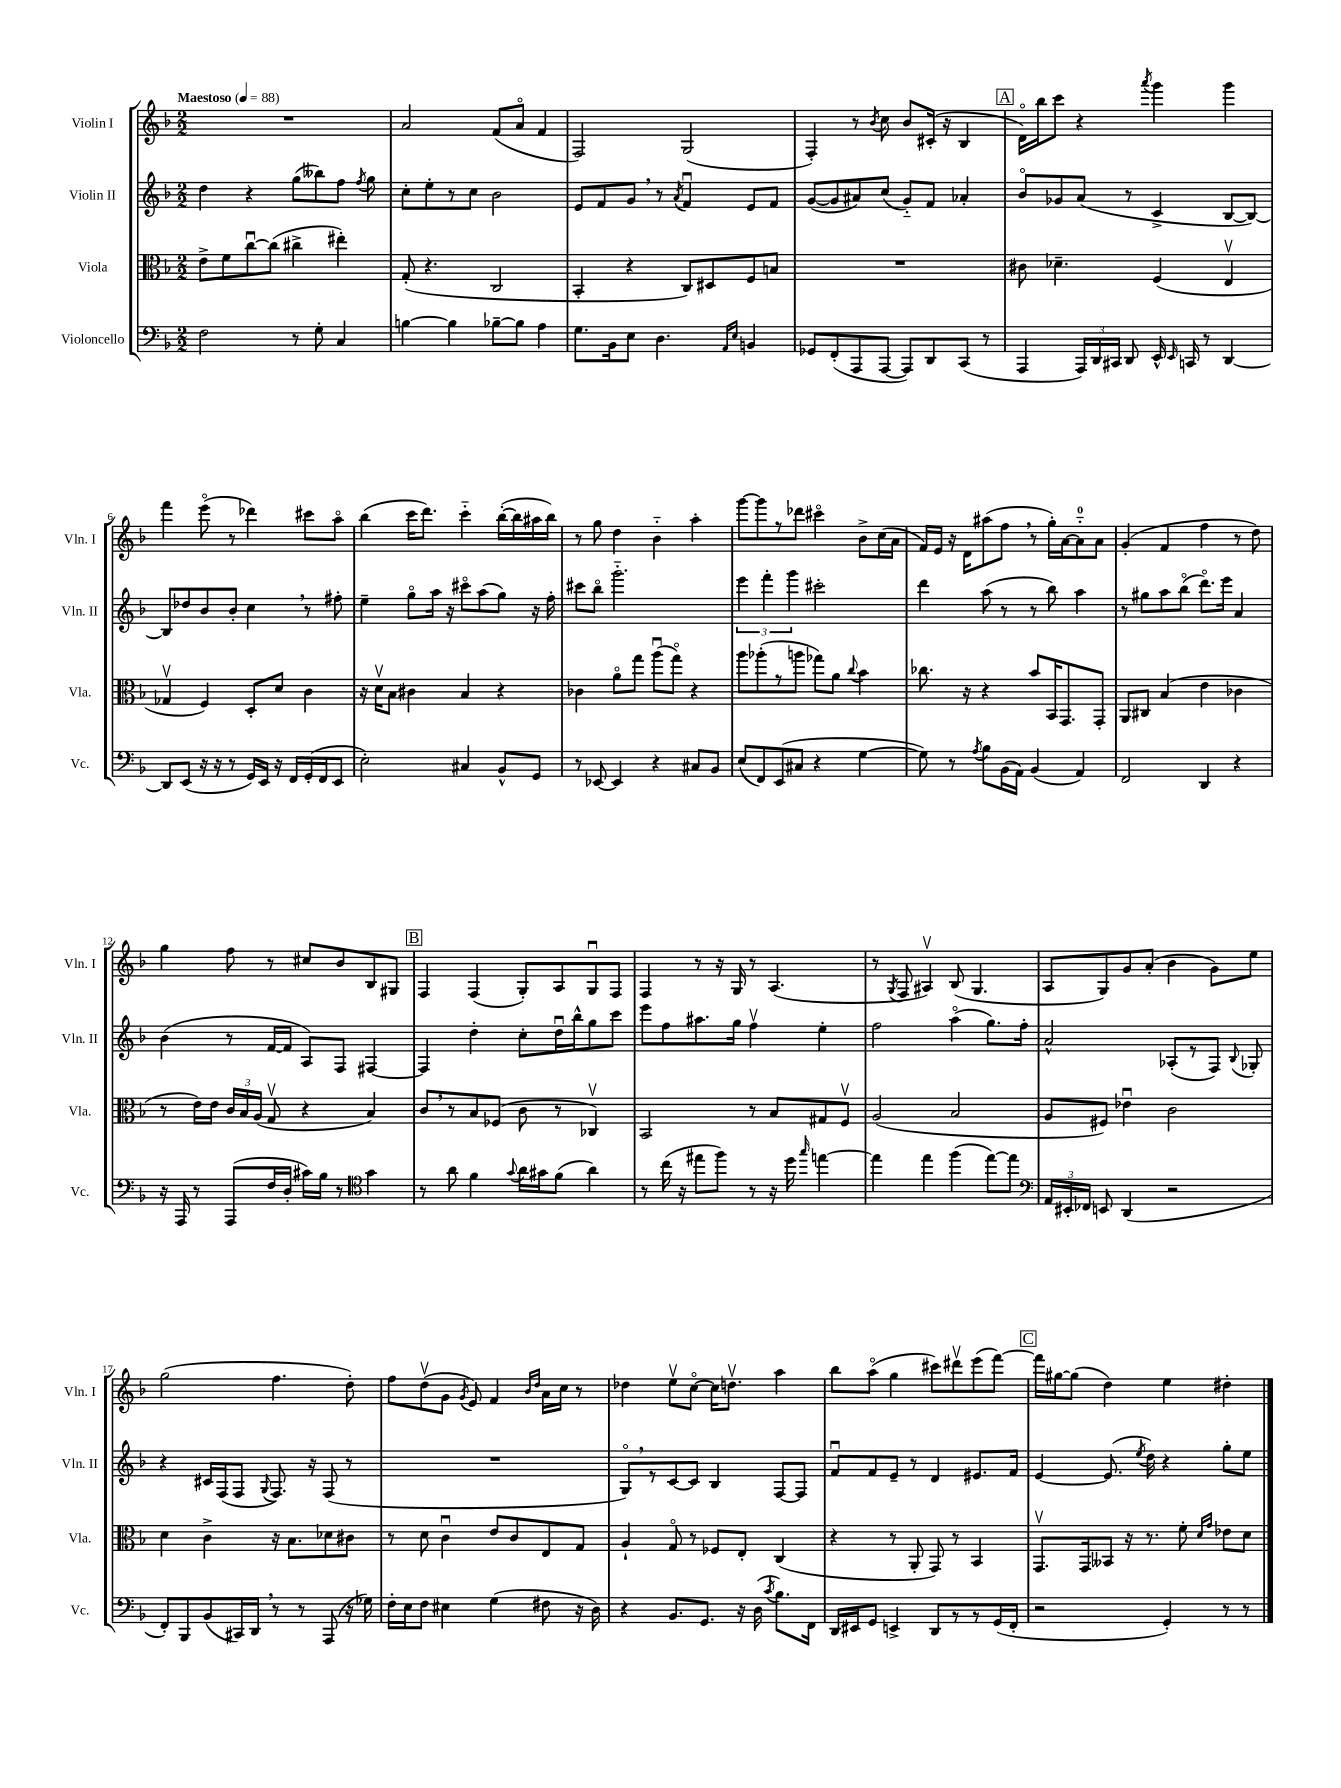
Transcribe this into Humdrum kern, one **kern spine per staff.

**kern	**kern	**kern	**kern
*staff4	*staff3	*staff2	*staff1
*clefF4	*clefC3	*clefG2	*clefG2
*k[b-]	*k[b-]	*k[b-]	*k[b-]
*M2/2	*M2/2	*M2/2	*M2/2
*MM88	*MM88	*MM88	*MM88
2F	8e^	4dd	1r
.	8f	.	.
.	[8ccu	4r	.
.	(8cc]	.	.
8r	4cc#^	(8gg	.
8G'	.	8bb--)	.
4C	4ee#')	8ff	.
.	.	8qff	.
.	.	8gg	.
=	=	=	=
[4B	(8G'	8cc'	2a
.	4.r	8ee'	.
4B]	.	8r	.
.	.	8cc	.
[8B-~	2C	2b-	(8f
8B-]	.	.	8ao
4A	.	.	4f
=	=	=	=
8.G	4BB-'	8e	2F)
.	.	8f	.
16BB-	.	.	.
8E	4r	8g	.
4.D	.	8r	.
.	.	8qa	.
.	8C)	4fu	(2G
.	8D#	.	.
16qqAA	.	.	.
16qqE	.	.	.
4BB	8F	8e	.
.	8B	8f	.
=	=	=	=
8GG-	1r	([8g	4F')
(8FF'	.	8g]	.
8AAA	.	8a#)	8r
.	.	.	8qb-
[8AAA	.	(8cc	8cc
8AAA])	.	8g'~)	8b-
8DD	.	8f	(16c#'
.	.	.	16r
(8CC	.	4a-'	4B-
8r	.	.	.
=	=	=	=
4AAA	8c#	8b-o	16do)
.	.	.	16bb-
.	4.d-~	8g-	8ccc
24AAA)	.	(8a	4r
24DD	.	.	.
24CC#	.	.	.
8DD	.	8r	.
.	.	.	8qaaa
16EE^^	(4F	4c^	4ggg
16qqEE	.	.	.
16CC	.	.	.
8r	.	.	.
[4DD	4Ev	[8B-	4ggg
.	.	8B-_)	.
=	=	=	=
8DD]	4G-v	8B-]	4fff
(8EE	.	8dd-	.
16r	4F)	8b-	(8eeeo
16r	.	.	.
8r	.	8b-'	8r
16GG)	8D'	4cc	4ddd-)
16EE	.	.	.
16r	8d	.	.
16FF	.	.	.
(16GG'	4c	8r	8ccc#
16FF	.	.	.
8EE	.	8ff#'	8aao
=	=	=	=
2E')	16r	4ee~	(4bb-
.	16dv	.	.
.	8B-	.	.
.	4c#	8ggo	16ccc
.	.	.	8.ddd)
.	.	16aa	.
.	.	16r	.
4C#	4B-	8ccc#o	4ccc'~
.	.	(8aa	.
8BB-^^	4r	8gg)	([16bb-'
.	.	.	16bb-]
8GG	.	16r	16aa#
.	.	16ff'	16bb-)
=	=	=	=
8r	4c-	8ccc#	8r
[8EE-	.	8bb-o	8gg
4EE-]	8ao	2.ggg'~	4dd
.	8gg	.	.
4r	(8aau	.	4b-'~
.	8ggo)	.	.
8C#	4r	.	4aa'
8BB-	.	.	.
=	=	=	=
(8E	8aa	6eee	[8ggg
8FF)	(8aa-'	.	8ggg]
.	.	6fff'	.
(8EE	8r	.	8r
.	.	6ggg	.
8C#	8aa	.	8ddd-
4r	8gg-)	2ccc#'	4ccc#o
.	8a	.	.
.	8qqcc	.	.
[4G	4b-	.	8b-^
.	.	.	(16cc
.	.	.	16a
=	=	=	=
8G])	8.cc-	4ddd	16f)
.	.	.	16e
8r	.	.	16r
.	16r	.	16d
8qA	.	.	.
8B-	4r	(8aa	(8aa#
(16BB-	.	8r	8ff
16AA)	.	.	.
(4BB-	8b-	8r	8r
.	16BB-	8bb-)	16gg')
.	8.GG	.	[16a
4AA)	.	4aa	8a'~]
.	8GG'	.	8a
=	=	=	=
2FF	8AA	8r	(4g'
.	8C#	8gg#	.
.	(4B-	8aa	4f
.	.	(8bb-o	.
4DD	4e	8.dddo)	4ff
.	.	16eee	.
4r	4c-	4a	8r
.	.	.	8dd)
=	=	=	=
16r	8r	(4b-	4gg
16AAA	.	.	.
8r	16e)	.	.
.	16e	.	.
(8AAA	24c	8r	8ff
.	24B-	.	.
.	(24A	.	.
16F	8Gv	[16f	8r
16D'	.	16f]	.
16c#)	4r	8A)	8cc#
16B-	.	.	.
8r	.	8F	8b-
*clefC4	*	*	*
4g	4B-)	[4F#	8B-
.	.	.	8G#
=	=	=	=
8r	8c	4F#]	4F
8a	8r	.	.
4f	8B-	4dd'	(4F
.	(8F-	.	.
8qqg	.	.	.
16a	8c	8cc'	8G')
16g#	.	.	.
(8f	8r	16ddu	8A
.	.	16bb-^^	.
4a)	4C-v)	8gg	8Gu
.	.	8ccc	8F
=	=	=	=
8r	2BB-	8eee	4F
(16cc	.	8ff	.
16r	.	.	.
8ee#	.	8.aa#	8r
8ff)	.	.	16r
.	.	16gg	16G
8r	8r	4ffv	8r
16r	8B-	.	(4.A
16dd	.	.	.
16qqgg	.	.	.
[4ee	8G#	4ee'	.
.	8Fv	.	.
=	=	=	=
4ee]	(2A	2ff	8r
.	.	.	8qG
.	.	.	8F
4ee	.	.	4A#v)
(4ff	2B-	(4aao	(8B-
.	.	.	4.G
[8ee)	.	8.gg)	.
8ee]	.	.	.
.	.	16ff'	.
=	=	=	=
*clefF4	*	*	*
24AA	8A	2a^^	8A
24EE#'	.	.	.
24FF-	.	.	.
8EE	8F#)	.	8G)
(4DD	4e-u	.	8g
.	.	.	(8a'
2r	2c	(8A-'	4b-
.	.	8r	.
.	.	8F)	8g)
.	.	8qqB-	.
.	.	8G-'	8ee
=	=	=	=
8FF')	4d	4r	(2gg
8BBB-	.	.	.
(8BB-	4c^	16c#	.
.	.	(16F	.
16CC#)	.	8F	.
16DD	.	.	.
.	.	8qqG	.
8r	16r	8.F)	4.ff
.	8.B-	.	.
8r	.	.	.
.	.	16r	.
(8AAA	8d-	(8F	.
16r	8c#	8r	8dd')
16G-)	.	.	.
=	=	=	=
16F'	8r	1r	8ff
16E	.	.	.
8F	8d	.	(8ddv
4E#	4cu	.	8g
.	.	.	8qg
.	.	.	8e)
(4G	8e	.	4f
.	8c	.	.
.	.	.	16qqb-
.	.	.	16qqdd
8F#	8E	.	16a
.	.	.	16cc
16r	8G	.	8r
16D)	.	.	.
=	=	=	=
4r	4A`	8Go)	4dd-
.	.	8r	.
8.BB-	8Go	[8c	8eev
.	8r	8c]	[8cco
8.GG	.	.	.
.	8F-	4B-	16cc]
.	.	.	8.ddv
16r	8E'	.	.
(16D	.	.	.
8qc	.	.	.
8.B-)	(4C	[8F	4aa
.	.	8F]	.
16FF	.	.	.
=	=	=	=
16DD	4r	8fu	8bb-
16EE#	.	.	.
8GG	.	8f	(8aao
4EE^	8r	8e~	4gg
.	8AA'	8r	.
8DD	8GG)	4d	8ccc#)
8r	8r	.	8ddd#v
8r	4BB-	8.e#	(8eee
(16GG	.	.	[8fff)
16FF'	.	16f	.
=	=	=	=
2r	8.GGv	[4e	16fff]
.	.	.	[16gg#
.	.	.	(8gg#]
.	16GG	.	.
.	8BB--	(8.e]	4dd)
.	16r	.	.
.	.	8qee	.
.	8.r	16dd)	.
4GG')	.	4r	4ee
.	8f'	.	.
.	16qqd	.	.
.	16qqg	.	.
8r	8e-	8gg'	4dd#'
8r	8d	8ee	.
==	==	==	==
*-	*-	*-	*-
